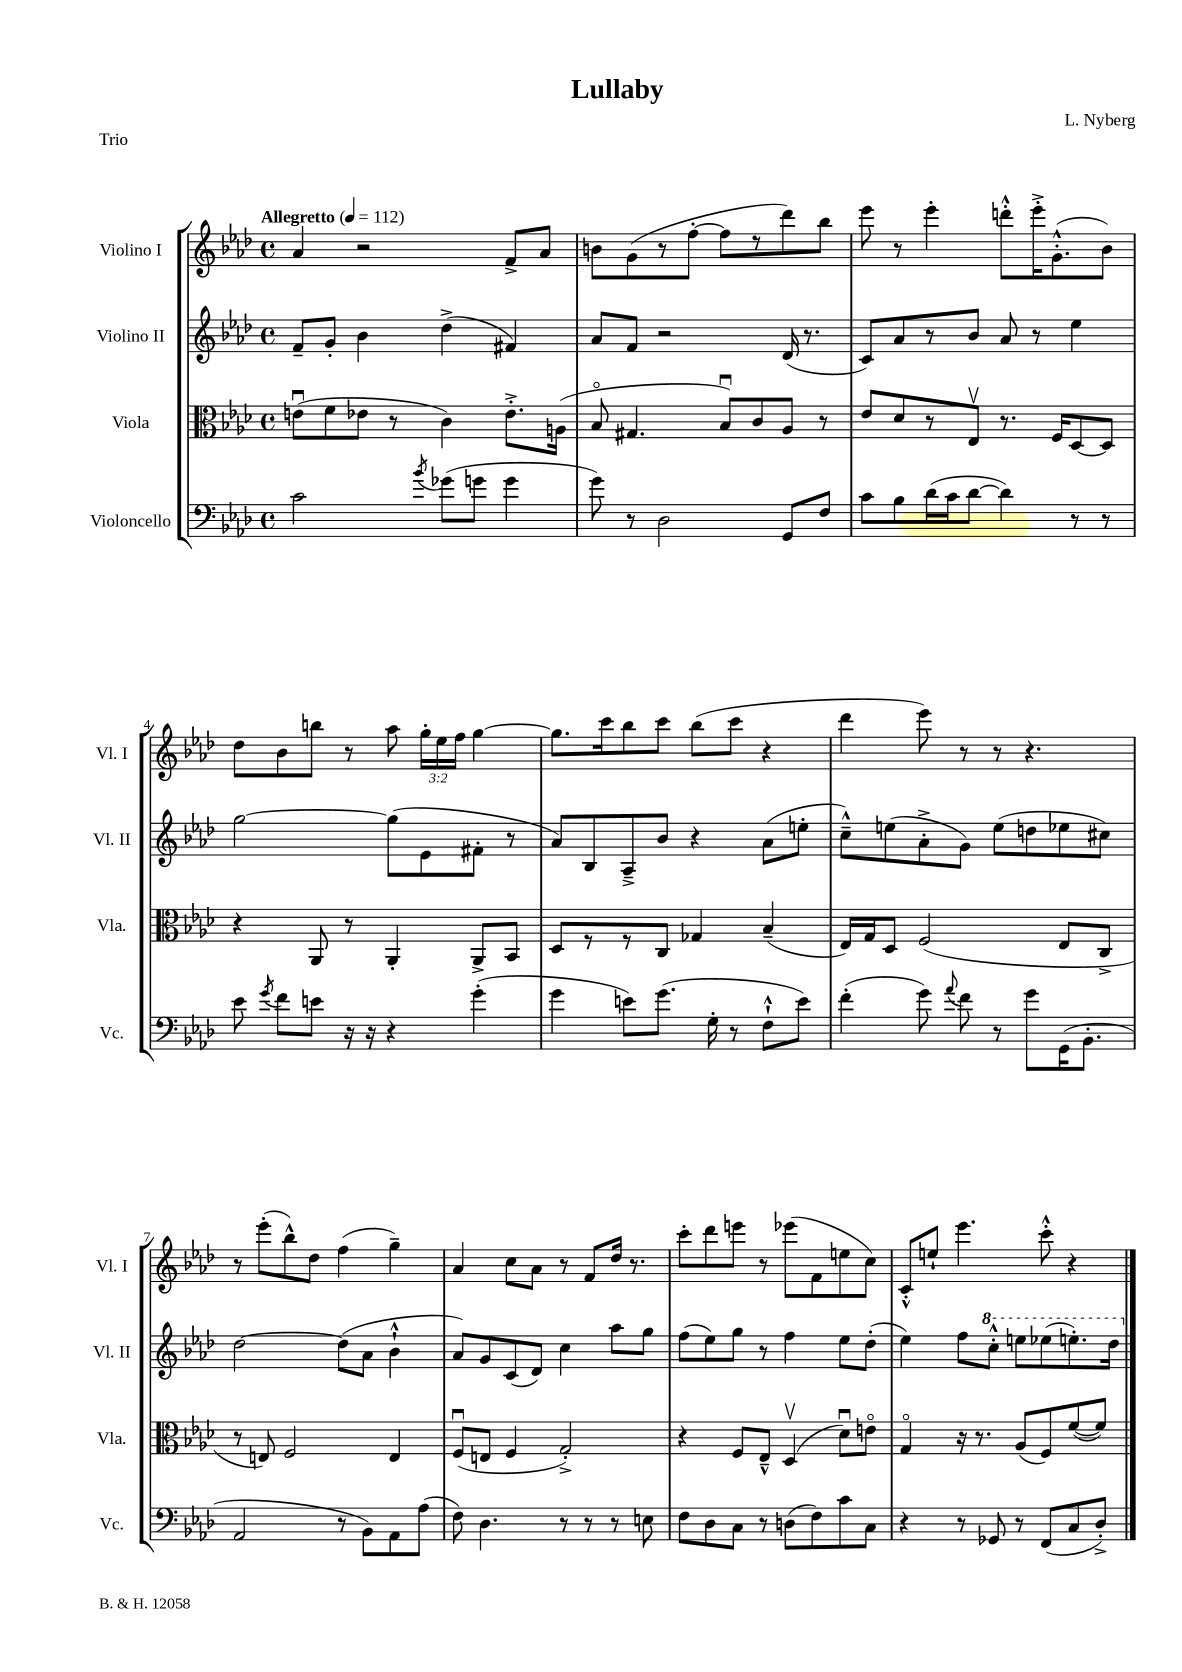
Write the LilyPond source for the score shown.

\header { title = "Lullaby" composer = "L. Nyberg" piece = "Trio" }
<<
\new StaffGroup <<
\new Staff = "s0" \with { instrumentName = "Violino I" shortInstrumentName = "Vl. I" } {
    \clef treble \key aes \major \defaultTimeSignature \time 4/4 \override Staff.TupletNumber.text = #tuplet-number::calc-fraction-text \tempo "Allegretto" 4 = 112
    \autoBeamOff aes'4 r2 f'8[-> aes'8] |
    b'8[ g'8( r8 f''8]~-. f''8[ r8 des'''8) bes''8] |
    ees'''8 r8 ees'''4-. d'''8[-.-^ ees'''16-.-> g'8.-.-^( bes'8]) |
    des''8[ bes'8 b''8] r8 aes''8 \tuplet 3/2 { g''16[-. ees''16 f''16] } g''4~ |
    g''8.[ c'''16 bes''8 c'''8] bes''8[( c'''8] r4 |
    des'''4 ees'''8) r8 r8 r4. |
    r8 ees'''8[-.( bes''8-^) des''8] f''4( g''4--) |
    aes'4 c''8[ aes'8] r8 f'8[ des''16] r8. |
    c'''8[-. des'''8 e'''8] r8 ees'''8[( f'8 e''8 c''8]) |
    c'8[-.-^ e''8]-! ees'''4. c'''8-.-^ r4 \bar "|." |
}
\new Staff = "s1" \with { instrumentName = "Violino II" shortInstrumentName = "Vl. II" } {
    \clef treble \key aes \major \defaultTimeSignature \time 4/4
    \autoBeamOff f'8[-- g'8]-. bes'4 des''4->( fis'4) |
    aes'8[ f'8] r2 des'16( r8. |
    c'8[) aes'8 r8 bes'8] aes'8 r8 ees''4 |
    g''2~ g''8[( ees'8 fis'8]-. r8 |
    aes'8[) bes8 aes8---> bes'8] r4 aes'8[( e''8]-. |
    c''8[---^) e''8( aes'8-.-> g'8]) e''8[( d''8 ees''8 cis''8]) |
    des''2~ des''8[( aes'8] bes'4-!-^ |
    aes'8[) g'8 c'8( des'8]) c''4 aes''8[ g''8] |
    f''8[( ees''8) g''8] r8 f''4 ees''8[ des''8]-.( |
    ees''4) f''8[ \ottava #1 c'''8]-.-^ e'''8[ ees'''8( e'''8.-.) des'''16] \ottava #0 \bar "|." |
}
\new Staff = "s2" \with { instrumentName = "Viola" shortInstrumentName = "Vla." } {
    \clef alto \key aes \major \defaultTimeSignature \time 4/4
    \autoBeamOff e'8[\downbow( f'8 ees'8] r8 c'4) ees'8.[-.-> a16]( |
    bes8\flageolet gis4. bes8[\downbow) c'8 aes8] r8 |
    ees'8[ des'8 r8 ees8]\upbow r8. f16[ des8~ des8] |
    r4 aes,8 r8 aes,4-. aes,8[-> bes,8] |
    des8[ r8 r8 c8] ges4 bes4--( |
    ees16[) g16 des8] f2( ees8[ c8]-> |
    r8 e8) f2 e4 |
    f8[\downbow( e8] f4 g2-.->) |
    r4 f8[ ees8]---^ des4\upbow( des'8[\downbow) e'8]\flageolet |
    g4\flageolet r16 r8. aes8[( f8) f'8~( f'8]) \bar "|." |
}
\new Staff = "s3" \with { instrumentName = "Violoncello" shortInstrumentName = "Vc." } {
    \clef bass \key aes \major \defaultTimeSignature \time 4/4
    \autoBeamOff c'2 \acciaccatura { bes'8 } ges'8[( g'8] g'4 |
    g'8) r8 des2 g,8[ f8] |
    c'8[ bes8 des'16( c'16 des'8]~ des'4) r8 r8 |
    ees'8 \acciaccatura { g'8 } f'8[ e'8] r16 r16 r4 g'4-.( |
    g'4 e'8[) g'8.]( g16-. r8 f8[-!-^ e'8]) |
    f'4-.( g'8) \appoggiatura { aes'8 } f'8 r8 g'8[ g,16( bes,8.]-. |
    aes,2 r8 bes,8[) aes,8 aes8]( |
    f8) des4. r8 r8 r8 e8 |
    f8[ des8 c8] r8 d8[( f8) c'8 c8] |
    r4 r8 ges,8 r8 f,8[( c8 des8]-.->) \bar "|." |
}
>>
>>
